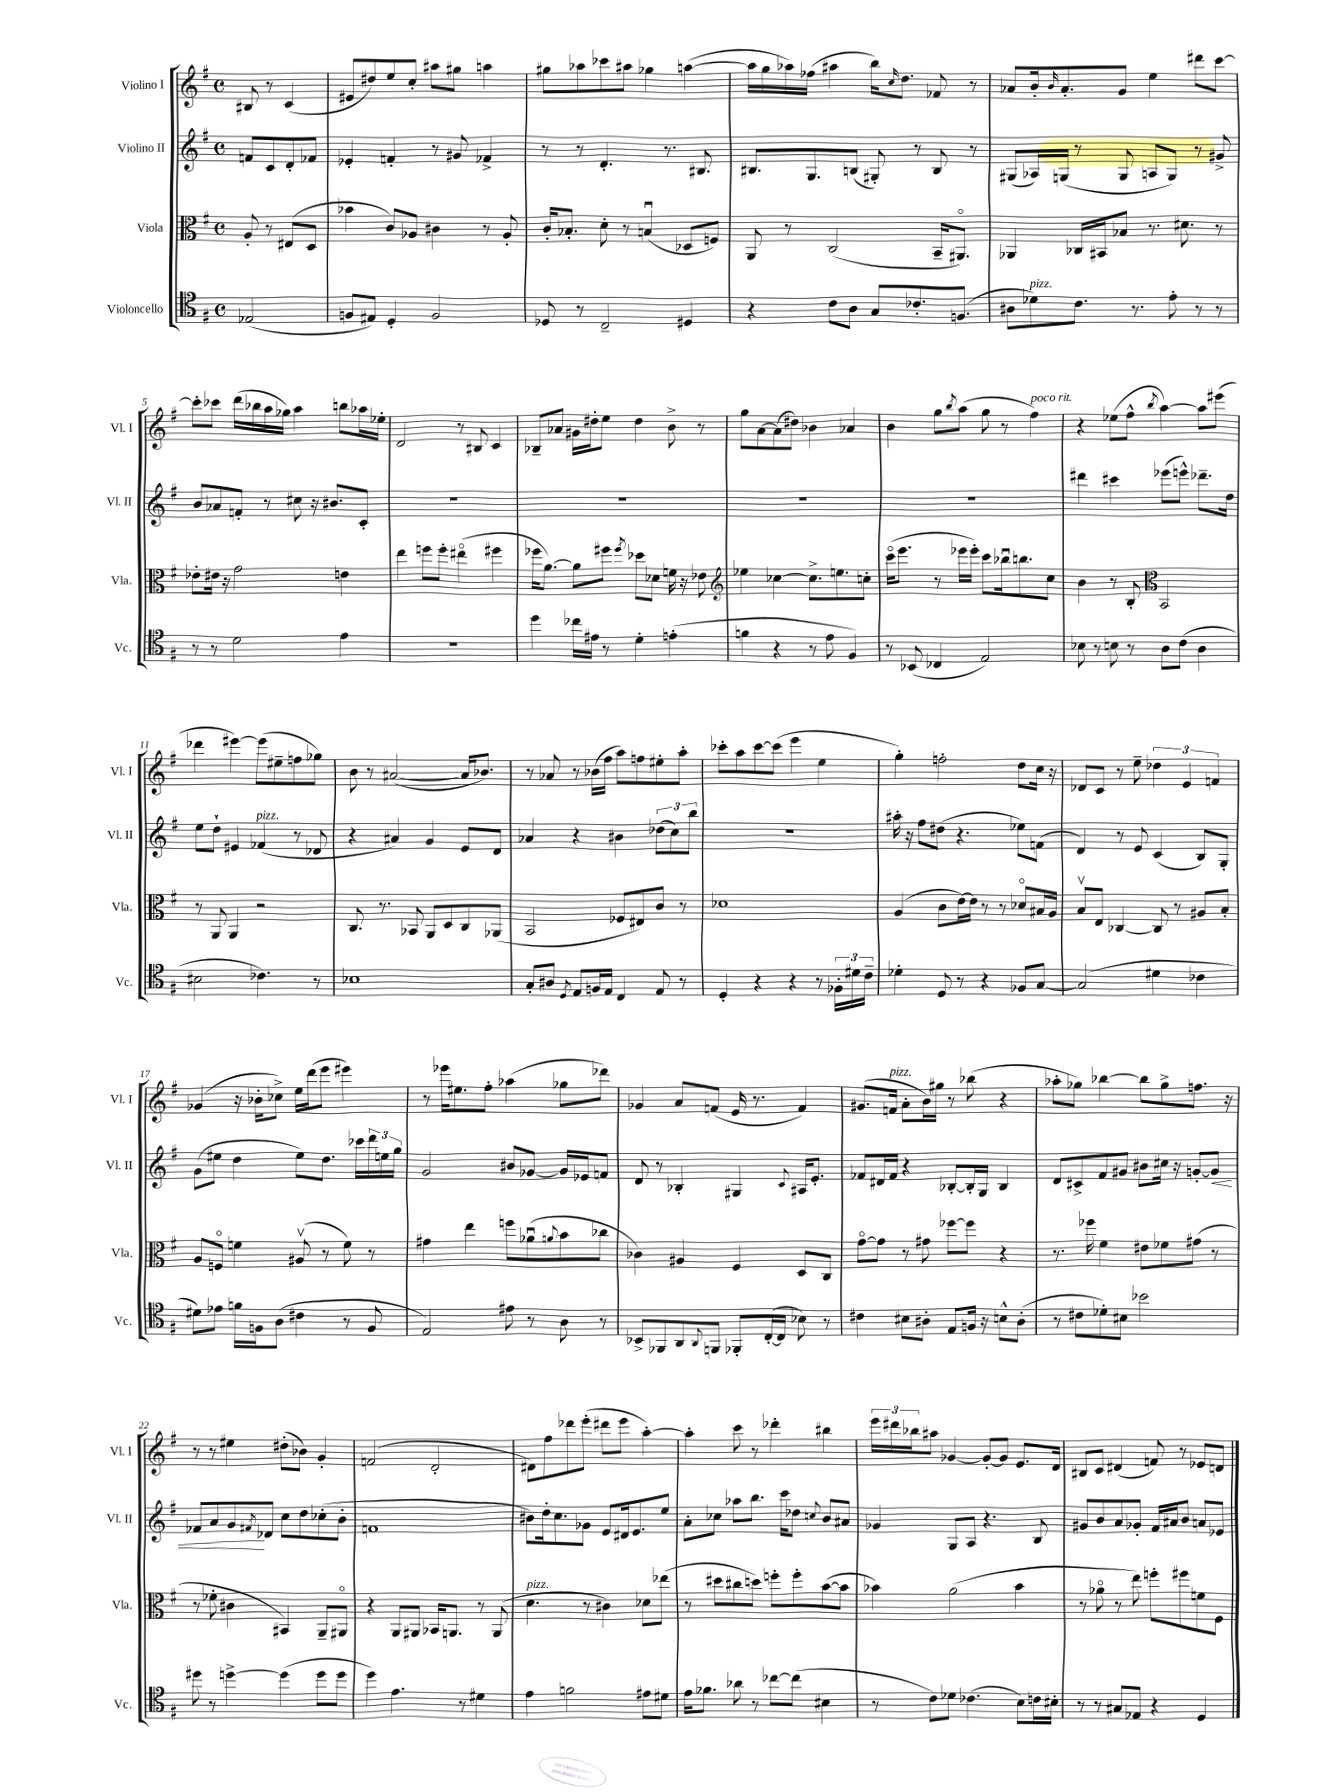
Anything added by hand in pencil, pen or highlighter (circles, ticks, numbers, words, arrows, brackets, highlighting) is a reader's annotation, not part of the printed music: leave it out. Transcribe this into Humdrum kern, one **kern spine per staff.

**kern	**kern	**kern	**kern
*staff4	*staff3	*staff2	*staff1
*clefC4	*clefC3	*clefG2	*clefG2
*k[f#]	*k[f#]	*k[f#]	*k[f#]
*M4/4	*M4/4	*M4/4	*M4/4
*met(c)	*met(c)	*met(c)	*met(c)
(2E-	8A'	8f	8B#
.	8r	8c	8r
.	(8E#	8d'	(4c
.	8D	8f-	.
=	=	=	=
8F	4b-	4e-'	8e#
8E#)	.	.	8dd#)
4D'	8c)	4f'	8ee
.	8A-	.	8cc'
2F	4c#	8r	8aa#
.	.	8g#	8gg#
.	8r	4f-^	4aa
.	8A-'	.	.
=	=	=	=
8D-	16c'	8r	8gg#
.	8.B-'	.	.
8r	.	8r	8aa-
2C~	8d'	4.d'	8ccc-
.	8r	.	8aa#
.	(4Bu	.	4gg-
.	.	8.r	.
4D#	8D-	.	([4aa
.	.	8.B#	.
.	8F)	.	.
=	=	=	=
4r	8AA	8.B#	16aa]
.	.	.	16gg
.	8r	.	16aa-)
.	.	8.G	(16ff-
8c	(2C	.	4aa#
8A	.	(8B	.
8G	.	8G#')	16bb)
.	.	.	16qqcc
.	.	.	8.dd
8.c-'	.	8r	.
.	16BB~	8B	8f-
(8.F	8.AA#o)	.	.
.	.	8r	8r
=	=	=	=
8A#	4AA-	(8G#	8a-
8d-)	.	16A-)	16b'
.	.	.	16qqb
.	.	(16G	8.a-'
8.c	16C-	8r	.
.	16BB#	.	.
.	8B-	8G	8g
8.r	.	.	.
.	8.r	8A	4ee
8e'	.	8G)	.
.	8.d#	.	.
8r	.	8r	8ddd#
8r	8r	8g#^	[8ccc
=	=	=	=
8r	8e-'	8b	8ccc']
8r	16e#	8a-	8ccc-
.	16r	.	.
2d	2g	8f'	(16ddd
.	.	.	16bb-
.	.	8r	16aa
.	.	.	16gg-)
.	.	8cc#	4aa
.	.	16r	.
.	.	8.b#	.
4e	4e	.	8bb
.	.	8c'	16aa-
.	.	.	16ee-'
=	=	=	=
1r	4ee	1r	2d
.	8ff	.	.
.	8ff'	.	.
.	(4ee#o	.	8r
.	.	.	8B#
.	4ff#	.	4c
=	=	=	=
4dd	16ff-	1r	8B-~
.	[8.a)	.	.
.	.	.	8a-
16cc-	8a]	.	16g#
16e#	.	.	16dd#'
8r	8ff#	.	8ee
.	8qff#	.	.
4d'	8dd-	.	4dd#
.	8d-	.	.
(4e'	16f	.	8b^
.	16r	.	.
.	8e-	.	8r
=	=	=	=
*	*clefG2	*	*
4f	4ee-	1r	8gg
.	.	.	[8a
4r	[4cc-	.	(8a]
.	.	.	8dd#)
8r	8.cc-^]	.	4b-
8e	.	.	.
.	8.ee	.	.
4F#)	.	.	4a-
.	8cc'	.	.
=	=	=	=
8r	(16ccco	1r	4b
.	8.eee	.	.
(8BB-	.	.	.
4C-	8r	.	8gg
.	.	.	8qbb
.	16eee-	.	(8aa
.	16eee-')	.	.
2E)	8ccc	.	8gg
.	16bb-u	.	8r
.	8.bb	.	.
.	.	.	4ff#)
.	8cc	.	.
=	=	=	=
8B-	4b	4ddd#	4r
8r	.	.	.
8B	8r	4ccc#	(8ee-
8r	8B'	.	8ff#^^
*	*clefC3	*	*
.	.	.	8qbb
8A	2BB	(8eee-	[4aa)
(8c	.	8eee^^)	.
4A	.	8.ddd-~	8aa]
.	.	.	(8eee#
.	.	16dd	.
=	=	=	=
2B#	8r	8ee	4ddd-
.	8AA	8dd`	.
.	4AA	4e#	[4eee#)
4.c-)	2r	(4f-	(8eee#]
.	.	.	8ee#~
.	.	8r	8ff
8r	.	8d-	8gg-)
=	=	=	=
1B-	8.C	4r	8b
.	.	.	8r
.	8.r	.	.
.	.	4a#)	([2a#
.	8BB-	.	.
.	8AA	4g	.
.	8D	.	.
.	8C	8e	16a#]
.	.	.	8.b-)
.	(8AA-	8d	.
=	=	=	=
8G'	2BB	4a-	8r
8A#	.	.	8a-
8qD	.	.	.
8E	.	4r	8r
16F	.	.	(16b-
16E	.	.	16ff#
4C	8F-	4b#	8aa)
.	8E#)	.	8ff
8E	8c	(12dd-	8ee#'
.	.	12cc)	.
8r	8r	.	8aa'
.	.	12bb	.
=	=	=	=
4D'	1d-	1r	8ccc-'
.	.	.	8aa
4r	.	.	[8ccc-
.	.	.	(8ccc-]
4r	.	.	4eee
8r	.	.	4ee
24F-'	.	.	.
24d#	.	.	.
24c~	.	.	.
=	=	=	=
4d-'	(4A	16aa#'	4gg')
.	.	16r	.
.	.	8ff#	.
8D	8c	(8dd#	2ff'
8r	[16e)	4.r	.
.	16e]	.	.
4r	8r	.	.
.	8r	.	.
8F-	8d-o	8ee-)	8dd
[8G	16B#	(8f	16cc
.	16A	.	16r
=	=	=	=
(2G]	8Bv	4d)	8d-
.	8E	.	8c
.	[4C-	8r	8r
.	.	8e	8ee~
4d#	8C-]	(4c	6dd-
.	8r	.	.
.	.	.	6e
4c-	8A#	8B)	.
.	.	.	6f
.	8B'	8G'	.
=	=	=	=
8d#)	8A	(8g	(4g-
8e-	8Fo	8ee#	.
16f	4f	4dd	16r
16F	.	.	16b-'
(8A	.	.	8cc-^)
4c#	(8A#v	8ee#)	16ee
.	.	.	(16ddd
.	8r	8.dd	8eee
8r	8f)	.	4eee#)
.	.	16ccc-	.
8F	8r	24ddd	.
.	.	24ee	.
.	.	24gg	.
=	=	=	=
2E)	4g#	2g	8r
.	.	.	16eee-
.	.	.	8.ee#
.	4ee	.	.
.	.	.	8ff#'
8e#	8ff	8b#	(4aa-
8r	(8a-u	[8g-	.
.	8qqa	.	.
8A	8b	16g-]	8gg-
.	.	16e-	.
8r	8cc-	8f	8ddd-)
=	=	=	=
8BB-^	4c-)	8d	4g-
8FF-	.	8r	.
8AA	4A#	4B-'	8a
8qqAA	.	.	.
8FF	.	.	(8f
8FF-'	4F#	4G#	16e
.	.	.	8.r
([16C'	.	.	.
16C]	.	.	.
.	.	8qqc	.
8B-)	8D	16A#	4f)
.	.	8.e'	.
8r	8C	.	.
=	=	=	=
4c#	[8go	8f-	(8.g#
.	8g]	16d#	.
.	.	16f-	16f
8B#	8r	4r	8a'
8A#'	8g#	.	16b)
.	.	.	16gg#
8E	[8ff-	[8B-'	8r
16F	8ff-]	16B-']	(8bb-
16r	.	16G	.
8B^^	4r	4B-	4r
(8A#'	.	.	.
=	=	=	=
8r	8.r	8d	8aa-'
8c#	.	8c#^	8gg-)
.	16ff-	.	.
8d-')	4f#	8f#	[4bb-
8B#	.	8g#	.
2b-	8e#	8b#	8bb-]
.	8f-	16cc#	8gg-^
.	.	16r	.
.	(8g#	[8g'	8.ff
.	8r	8g]	.
.	.	.	16r
=	=	=	=
8dd#	8r	8f-	8r
8r	8f-'	8a	8r
[4dd^	4c#	8g	4ee#
.	.	8qf#	.
.	.	8d-	.
(4dd]	4BB#)	8cc	(8dd#'
.	.	8dd	8b-)
8dd	8AA~	(8cc-'	4g'
8dd	8AA#o	8b'	.
=	=	=	=
4dd)	4r	1f	(2f
4.e	8AA	.	.
.	8AA#	.	.
.	16BB-	.	2d'
.	8.AA	.	.
8r	.	.	.
4d#	8r	.	.
.	(8AA	.	.
=	=	=	=
4e	4.d	8b#)	8d#)
.	.	16dd'	8ff#
.	.	8.cc	.
2f	.	.	8ddd-
.	8r	8g-	(8eee'
.	4c#)	8e	8ddd#
.	.	16d#	8eee
.	.	8.e	.
8e#	8d-	.	[4aa')
8d#	(8ee-	8ee	.
=	=	=	=
16e	8r	8a'	4aa']
8.f-	.	.	.
.	8dd#	8cc-	.
8a-	8cc#	8aa-	8ccc
8r	8dd)	8.bb	8r
[8cc-	8ff'	.	4ddd-'
.	.	16ccc	.
(8cc-]	8ff'	8dd-	.
.	.	8qqcc	.
4B#	([8b	8b	4bb#
.	8b]	8a#	.
=	=	=	=
8r	4b-)	4g-	24eee
.	.	.	24ddd#
.	.	.	24bb-
8c)	.	.	8aa#
8d-	(2a	8G	[4g-
(4.c-	.	8A	.
.	.	4.r	8g-'_
.	.	.	8g-]
8B)	4b-	.	8.e
16c	.	8B	.
16B#'	.	.	16d
=	=	=	=
8r	8r	8g#	8B#
8r	8a-o	8b	8c
8G#	8r	8a	(4d#
8E-	8ee)	8g-'	.
4r	8ff'	16f#	8f)
.	.	16a#	.
.	8ff#	8b	8r
4D	8f	8a	8e-
.	8F#	8e-	8d
==	==	==	==
*-	*-	*-	*-
